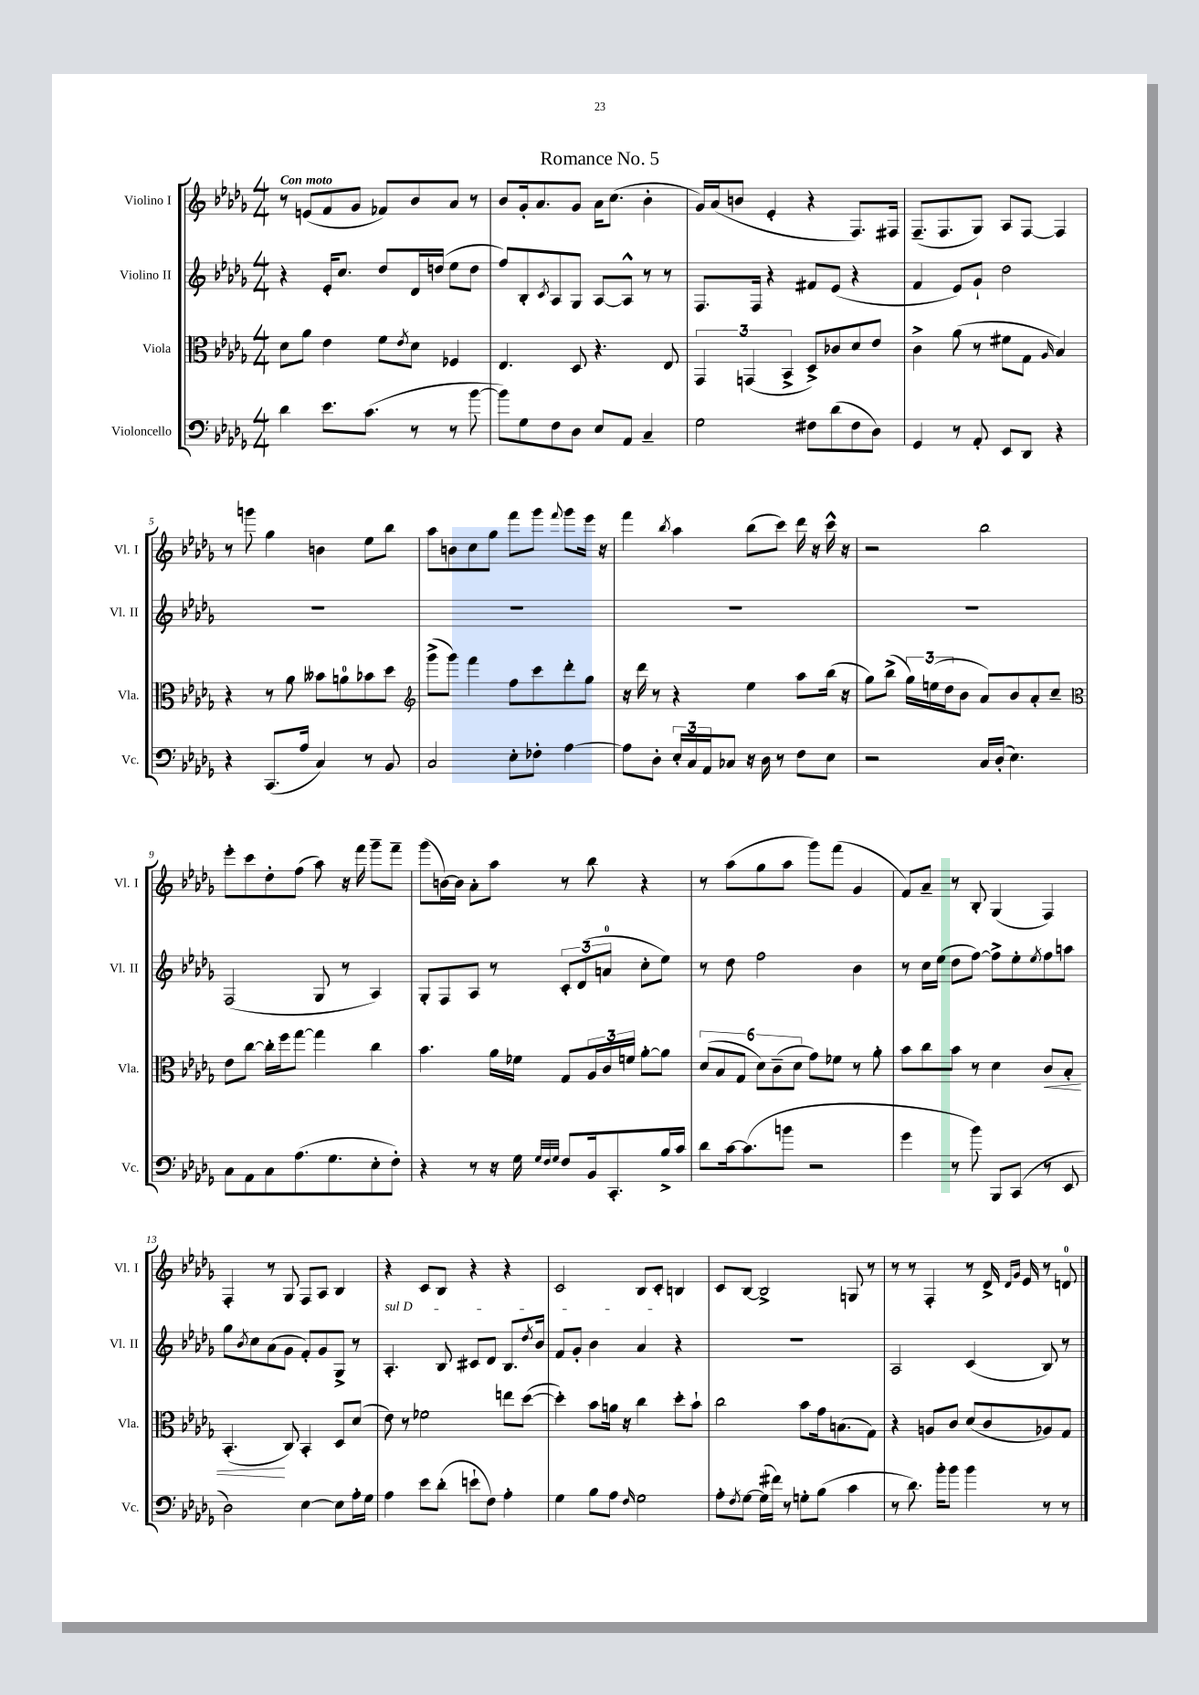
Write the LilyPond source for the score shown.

\header { title = "Romance No. 5" }
<<
\new StaffGroup <<
\new Staff = "s0" \with { instrumentName = "Violino I" shortInstrumentName = "Vl. I" } {
    \clef treble \key des \major \numericTimeSignature \time 4/4 \tempo "Con moto"
    r8 e'8( f'8 ges'8 fes'8) bes'8 aes'8 r8 |
    bes'8 ges'16-. aes'8. ges'8 aes'16 c''8.( bes'4-. |
    ges'16) aes'16( b'8 ees'4-. r4 f8.) fis16 |
    f8.--( f8. ges8) aes8 f8~ f4 |
    r8 g'''8 ges''4 b'4 ees''8 bes''8 |
    aes''8 b'8 c''8 ges''8 f'''8 ges'''8 \appoggiatura { f'''8 } ges'''8 ees'''16 r16 |
    f'''4 \acciaccatura { bes''8 } aes''4 bes''8( c'''8) des'''16 r16 c'''16-^ r16 |
    r2 bes''2 |
    ees'''8-. c'''8 des''8-. f''8( aes''8) r16 f'''16 ges'''8-- f'''8-- |
    ges'''8( b'16~) b'16 aes'8-. aes''8 r8 bes''8 r4 |
    r8 aes''8( ges''8 aes''8 ges'''8) f'''8( ges'4 |
    f'8) aes'8-- r8 bes8-. ges4( f4) |
    f4-. r8 ges8 f8 aes8 bes4 |
    r4 c'8 bes8 r4 r4 |
    c'2 bes8 c'8-. b4 |
    c'8 bes8~ bes2-> g8 r8 |
    r8 r8 f4-. r8 des'16-> \grace { des'16 ges'16 } ees'16 r8 d'8-0 \bar "|." |
}
\new Staff = "s1" \with { instrumentName = "Violino II" shortInstrumentName = "Vl. II" } {
    \clef treble \key des \major \numericTimeSignature \time 4/4
    r4 ees'16-. c''8. des''8 des'16 d''16( ees''8 d''8 |
    f''8) bes8-. \acciaccatura { c'8 } aes8 ges8 aes8~ aes8-^ r8 r8 |
    f8. f16 r4 fis'8 ees'8( r4 |
    f'4 ees'8) ges'8-! des''2 |
    R1 |
    R1 |
    R1 |
    R1 |
    f2( ges8 r8 aes4) |
    ges8-. f8 aes8 r8 \tuplet 3/2 { c'8-. des'8( a'8-0 } c''8-. ees''8) |
    r8 des''8 f''2 bes'4 |
    r8 c''16 ees''16( des''8 f''8~) f''8-> ees''8-. \acciaccatura { ees''8 } f''8 a''8 |
    ges''8 \acciaccatura { bes'8 } c''8 aes'8( ges'8 f'8-.) ges'8 ges8-> r8 |
    \once \override TextSpanner.bound-details.left.text = \markup { \italic "sul D" } aes4.-.\startTextSpan bes8 cis'8 des'8 bes8. \acciaccatura { des''8 } bes'16 |
    f'8 ges'8-. bes'4 aes'4\stopTextSpan r4 |
    R1 |
    aes2 c'4( bes8) r8 \bar "|." |
}
\new Staff = "s2" \with { instrumentName = "Viola" shortInstrumentName = "Vla." } {
    \clef alto \key des \major \numericTimeSignature \time 4/4
    des'8 aes'8 ees'4 f'8 \acciaccatura { ees'8 } des'8 fes4 |
    ees4. des8 r4. ees8 |
    \tuplet 3/2 { ges,4 g,4( bes,4-> } des8->) ces'8 des'8 ees'8 |
    c'4-> aes'8( r8 fis'8 ges8 \grace { aes16 } bes4) |
    r4 r8 aes'8 beses'8 a'8-0 bes'8 des''8 |
    \clef treble ges'''8->( ges'''8) f'''4 f''8 c'''8 des'''8-. ges''8 |
    r16 des'''16 r8 r4 ees''4 aes''8 bes''16( r16 |
    ges''8) bes''8->( \tuplet 3/2 { ges''16) e''16( des''16 } bes'8 aes'8) bes'8 aes'8-. c''8-- |
    \clef alto ees'8 c''8~ c''16-. f''16 ges''8~ ges''4 c''4 |
    bes'4. aes'16 fes'16 ges8 \tuplet 3/2 { aes16 c'16 f'16 } aes'8~-. aes'8 |
    \tuplet 6/4 { des'8( bes8 ges8 des'8) c'8--( des'8 } ges'8) fes'8 r8 aes'8-. |
    bes'8 c''8 bes'8 r8 des'4 c'8\< bes8-. |
    bes,4.-.\!( c8) bes,4-. des8 des'8( |
    ees'8) r8 fes'2 e''8 des''8~( |
    des''4-.) bes'8 a'16 r16 c''4 des''8-. bes'8-! |
    c''2 bes'8 ges'16 b8.( ges8) |
    r4 a8 c'8 des'8( c'8 aes8) ges8 \bar "|." |
}
\new Staff = "s3" \with { instrumentName = "Violoncello" shortInstrumentName = "Vc." } {
    \clef bass \key des \major \numericTimeSignature \time 4/4
    des'4 ees'8. c'8.( r8 r8 bes'8~ |
    bes'8) ges8 f8 des8 ees8 aes,8 c4-- |
    ges2 fis8 des'8( fis8 des8) |
    ges,4 r8 aes,8-. ees,8 des,8 r4 |
    r4 c,8.( aes16 c4) r8 bes,8 |
    c2 ees8-. fes8-. aes4~ |
    aes8 des8-. \tuplet 3/2 { ees16-. c16 aes,16 } ces8 r16 des16 r8 f8 ees8 |
    r2 c16 des16-.( ees4.) |
    c8 aes,8 c8 aes8.( ges8. ees8-. f8-.) |
    r4 r8 r16 ges16 \grace { ges32 f32 ges32 } f8 bes,16 c,8.-. bes16-> c'16 |
    des'8 c'16~ c'8.( b'8 r2 |
    ges'4 r8 bes'8) bes,,8 c,8( r8 ees,8 |
    des2) ees4~ ees8 aes16-. ges16 |
    aes4 ees'8 des'8-.( e'8-! f8) aes4-. |
    ges4 bes8 aes8 \grace { f16 } ges2 |
    aes8-. \acciaccatura { f8 } ges8~ ges16( fis'16) r8 g8-. bes8( c'4 |
    r8 des'8.) bes'16-. bes'8 bes'4 r8 r8 \bar "|." |
}
>>
>>
